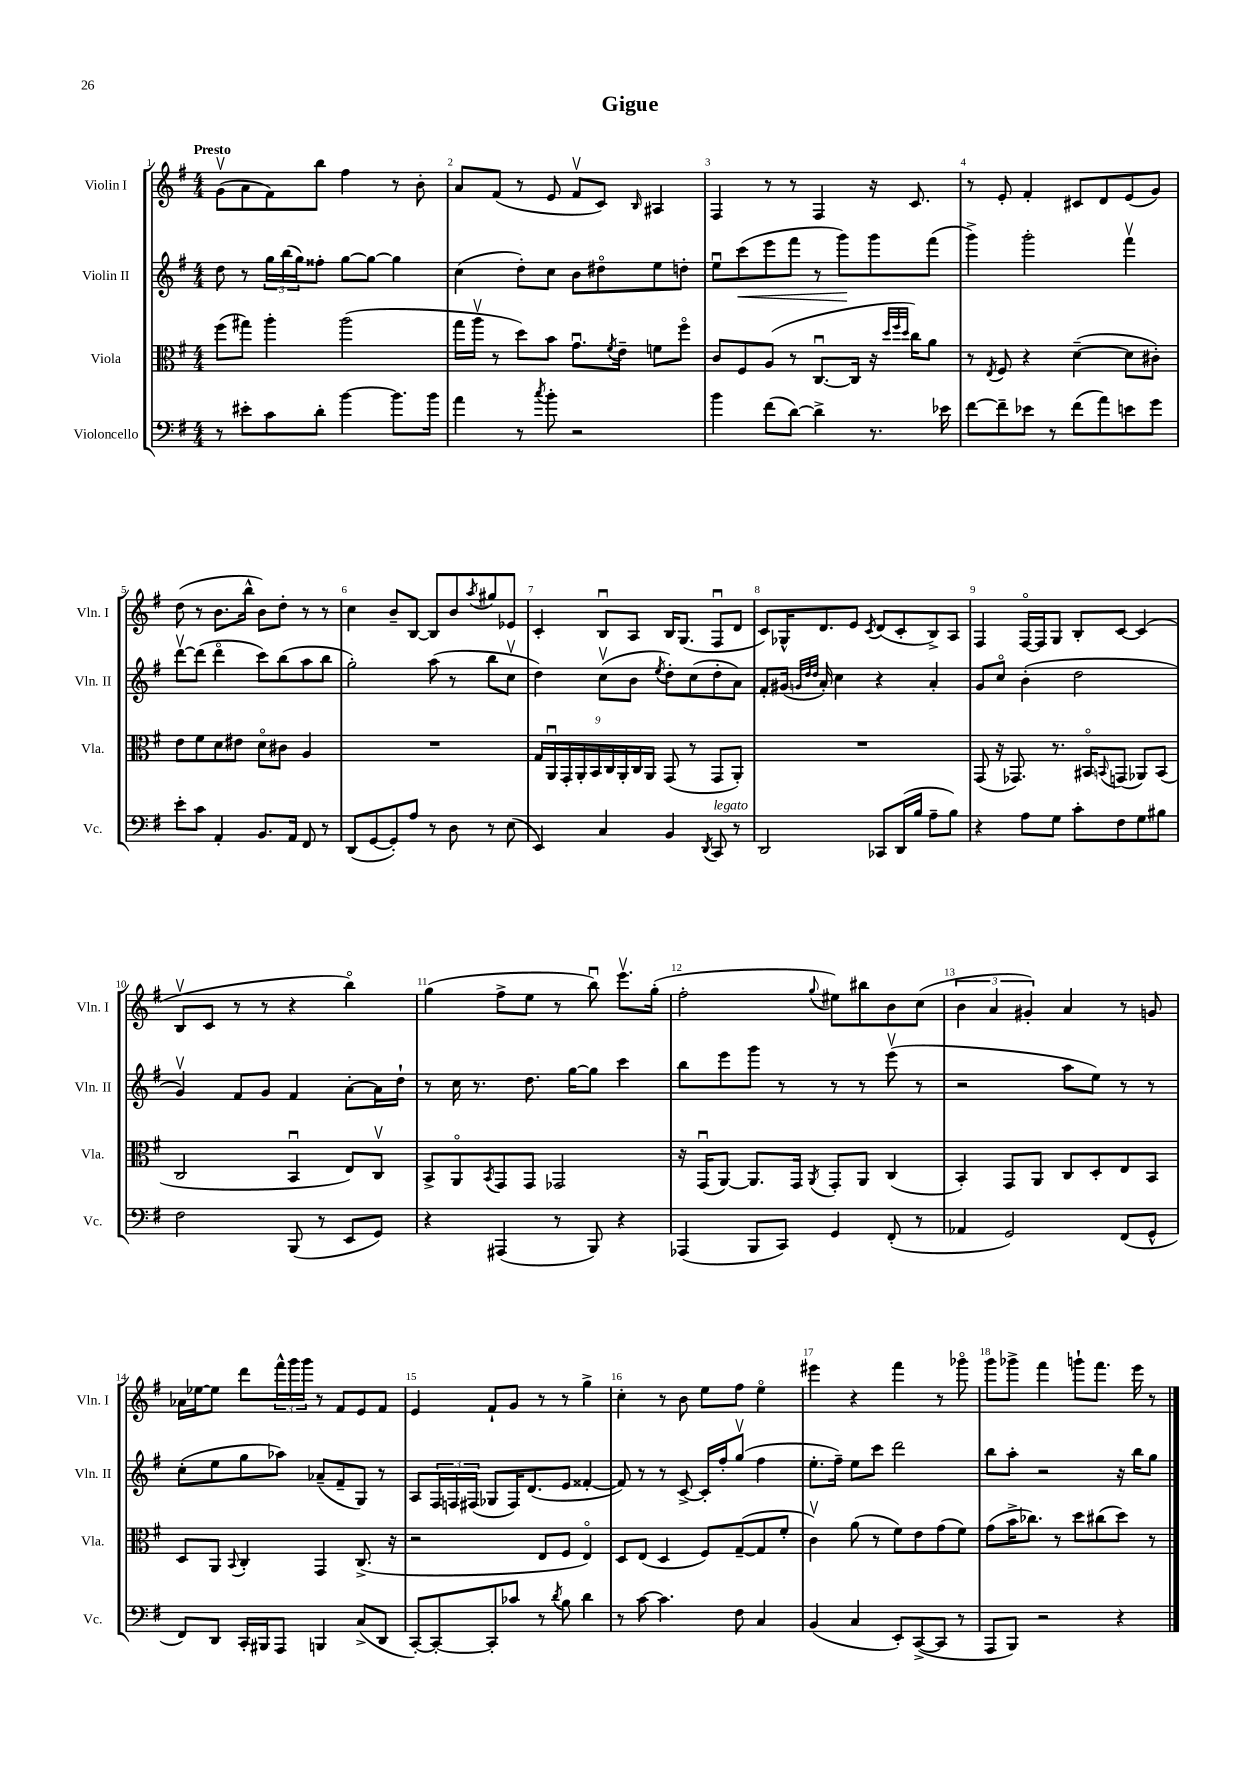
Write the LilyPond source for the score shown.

\header { title = "Gigue" }
<<
\new StaffGroup <<
\new Staff = "s0" \with { instrumentName = "Violin I" shortInstrumentName = "Vln. I" } {
    \clef treble \key g \major \numericTimeSignature \time 4/4 \tempo "Presto"
    g'8\upbow( a'8 fis'8) b''8 fis''4 r8 b'8-. |
    a'8 fis'8( r8 e'8 fis'8\upbow c'8) \grace { b16 } ais4 |
    fis4 r8 r8 fis4 r16 c'8. |
    r8 e'8-. fis'4-. cis'8 d'8 e'8( g'8) |
    d''8( r8 b'8. b''16-^ b'8) d''8-. r8 r8 |
    c''4 b'8-- b8~ b8 b'8 \acciaccatura { a''8 } gis''8 ees'8 |
    c'4-. b8\downbow a8 b16 g8.( fis8\downbow d'8 |
    c'8) ges16-^ d'8. e'8 \acciaccatura { c'8 } d'8( c'8-. b8->) a8 |
    fis4 fis16~\flageolet fis16 g8 b8-. c'8~ c'4( |
    b8\upbow c'8 r8 r8 r4 b''4\flageolet) |
    g''4( fis''8-> e''8 r8 b''8\downbow) e'''8.\upbow g''16-.( |
    fis''2-. \appoggiatura { g''8 } eis''8) bis''8 b'8 c''8( |
    \tuplet 3/2 { b'4 a'4 gis'4-.) } a'4 r8 g'8 |
    aes'16 ees''16~ ees''8 d'''8 \tuplet 3/2 { fis'''16-^ g'''16 g'''16 } r8 fis'8 e'8 fis'8 |
    e'4 fis'8-! g'8 r8 r8 g''4-> |
    c''4-. r8 b'8 e''8 fis''8 e''4\flageolet |
    eis'''4 r4 fis'''4 r8 ges'''8\flageolet |
    g'''8 ges'''8-> fis'''4 g'''8-! fis'''8. e'''16 r8 \bar "|." |
}
\new Staff = "s1" \with { instrumentName = "Violin II" shortInstrumentName = "Vln. II" } {
    \clef treble \key g \major \numericTimeSignature \time 4/4
    d''8 r8 \tuplet 3/2 { g''16 b''16( g''16) } fisis''8-. g''8~ g''8~ g''4 |
    c''4( d''8-.) c''8 b'8 dis''8\flageolet e''8 d''8-. |
    e''8\downbow c'''8\<( e'''8 fis'''8 r8 g'''8\!) g'''8 fis'''8( |
    g'''4->) g'''2-. fis'''4\upbow |
    d'''8~\upbow d'''8( d'''4\flageolet c'''8) b''8( a''8 b''8 |
    g''2-.) a''8( r8 b''8 c''8\upbow |
    d''4) c''8\upbow( b'8 \acciaccatura { e''8 } d''8-.) c''8( d''8-. a'8) |
    fis'8-. gis'16( \grace { g'32 d''32 d''32 } a'16-.) c''4 r4 a'4-. |
    g'8 c''8\flageolet b'4-.( d''2 |
    g'4\upbow) fis'8 g'8 fis'4 a'8~-. a'16 d''16-! |
    r8 c''16 r8. d''8. g''16~ g''8 c'''4 |
    b''8 e'''8 g'''8 r8 r8 r8 e'''8\upbow( r8 |
    r2 a''8 e''8) r8 r8 |
    c''8-.( e''8 g''8 aes''8) aes'8--( fis'8-- g8) r8 |
    a8 \tuplet 3/2 { fis16 f16 fis16( } ges8 fis16) d'8.( e'8 fisis'4~-. |
    fisis'8) r8 r8 c'8~-> c'16-. fis''16-. g''8\upbow( fis''4 |
    e''8.-. fis''16--) e''8 c'''8 d'''2 |
    b''8 a''8-. r2 r16 b''16 g''8 \bar "|." |
}
\new Staff = "s2" \with { instrumentName = "Viola" shortInstrumentName = "Vla." } {
    \clef alto \key g \major \numericTimeSignature \time 4/4
    fis''8( gis''8) a''4-. a''2( |
    g''16 a''16\upbow r8 d''8) b'8 g'8.\downbow \acciaccatura { fis'8 } e'16-- f'8 fis''8\flageolet |
    c'8 fis8 a8( r8 c8.~\downbow c16 r16 \grace { d''32 fis''32 d''32 } c''16) a'8 |
    r8 \acciaccatura { e8 } fis8 r4 d'4~--( d'8 cis'8-.) |
    e'8 fis'8 d'8 eis'8 d'8\flageolet cis'8 a4 |
    R1 |
    \tuplet 9/8 { g16 a,16\downbow g,16-. a,16-. b,16 c16 a,16-. c16 a,16 } g,8( r8 g,8 a,8-.) |
    R1 |
    g,8( r16 ges,8.) r8. bis,16\flageolet \appoggiatura { b,8 } g,8( aes,8) b,8( |
    c2 b,4\downbow e8) c8\upbow |
    b,8-> a,8\flageolet \acciaccatura { b,8 } g,8 g,8 ges,2 |
    r16 g,16\downbow( a,8~) a,8. g,16 \acciaccatura { a,8 } g,8-. a,8 c4( |
    b,4-.) g,8 a,8 c8 d8-. e8 b,8 |
    d8 a,8 \appoggiatura { b,8 } c4-. g,4 c8.->( r16 |
    r2 e8 fis8 e4\flageolet) |
    d8 e8( d4 fis8) g8~--( g8 fis'8-. |
    c'4\upbow) a'8( r8 fis'8) e'8 g'8( fis'8) |
    g'8( b'16-> ces''8.) r8 d''8 cis''8( d''8) r8 \bar "|." |
}
\new Staff = "s3" \with { instrumentName = "Violoncello" shortInstrumentName = "Vc." } {
    \clef bass \key g \major \numericTimeSignature \time 4/4
    r8 eis'8-. c'8 d'8-. b'4~ b'8. b'16 |
    a'4 r8 \acciaccatura { c''8 } b'8-. r2 |
    b'4 fis'8( d'8~) d'4-> r8. ees'16 |
    fis'8~ fis'8-- ees'8 r8 fis'8( a'8) e'8 g'8 |
    e'8-. c'8 a,4-. b,8. a,16 fis,8 r8 |
    d,8( g,8~ g,8-.) a8 r8 d8 r8 e8( |
    e,4) c4 b,4 \acciaccatura { d,8 } c,8^\markup { \italic "legato" } r8 |
    d,2 ces,8 d,16( b16 a8-- b8) |
    r4 a8 g8 c'8-. fis8 g8 bis8 |
    fis2 b,,8( r8 e,8 g,8) |
    r4 ais,,4( r8 b,,8) r4 |
    aes,,4( b,,8 c,8) g,4 fis,8-.( r8 |
    aes,4 g,2) fis,8( g,8-^ |
    fis,8) d,8 c,16-. bis,,16 a,,8 b,,4 c8->( d,8 |
    c,8~-.) c,8~-. c,8-. ces'8 r8 \acciaccatura { d'8 } b8 d'4 |
    r8 c'8~ c'4. fis8 c4 |
    b,4( c4 e,8-.) c,8~->( c,8 r8 |
    a,,8 b,,8) r2 r4 \bar "|." |
}
>>
>>
\layout { \context { \Score \override BarNumber.break-visibility = ##(#f #t #t) barNumberVisibility = #all-bar-numbers-visible } }
